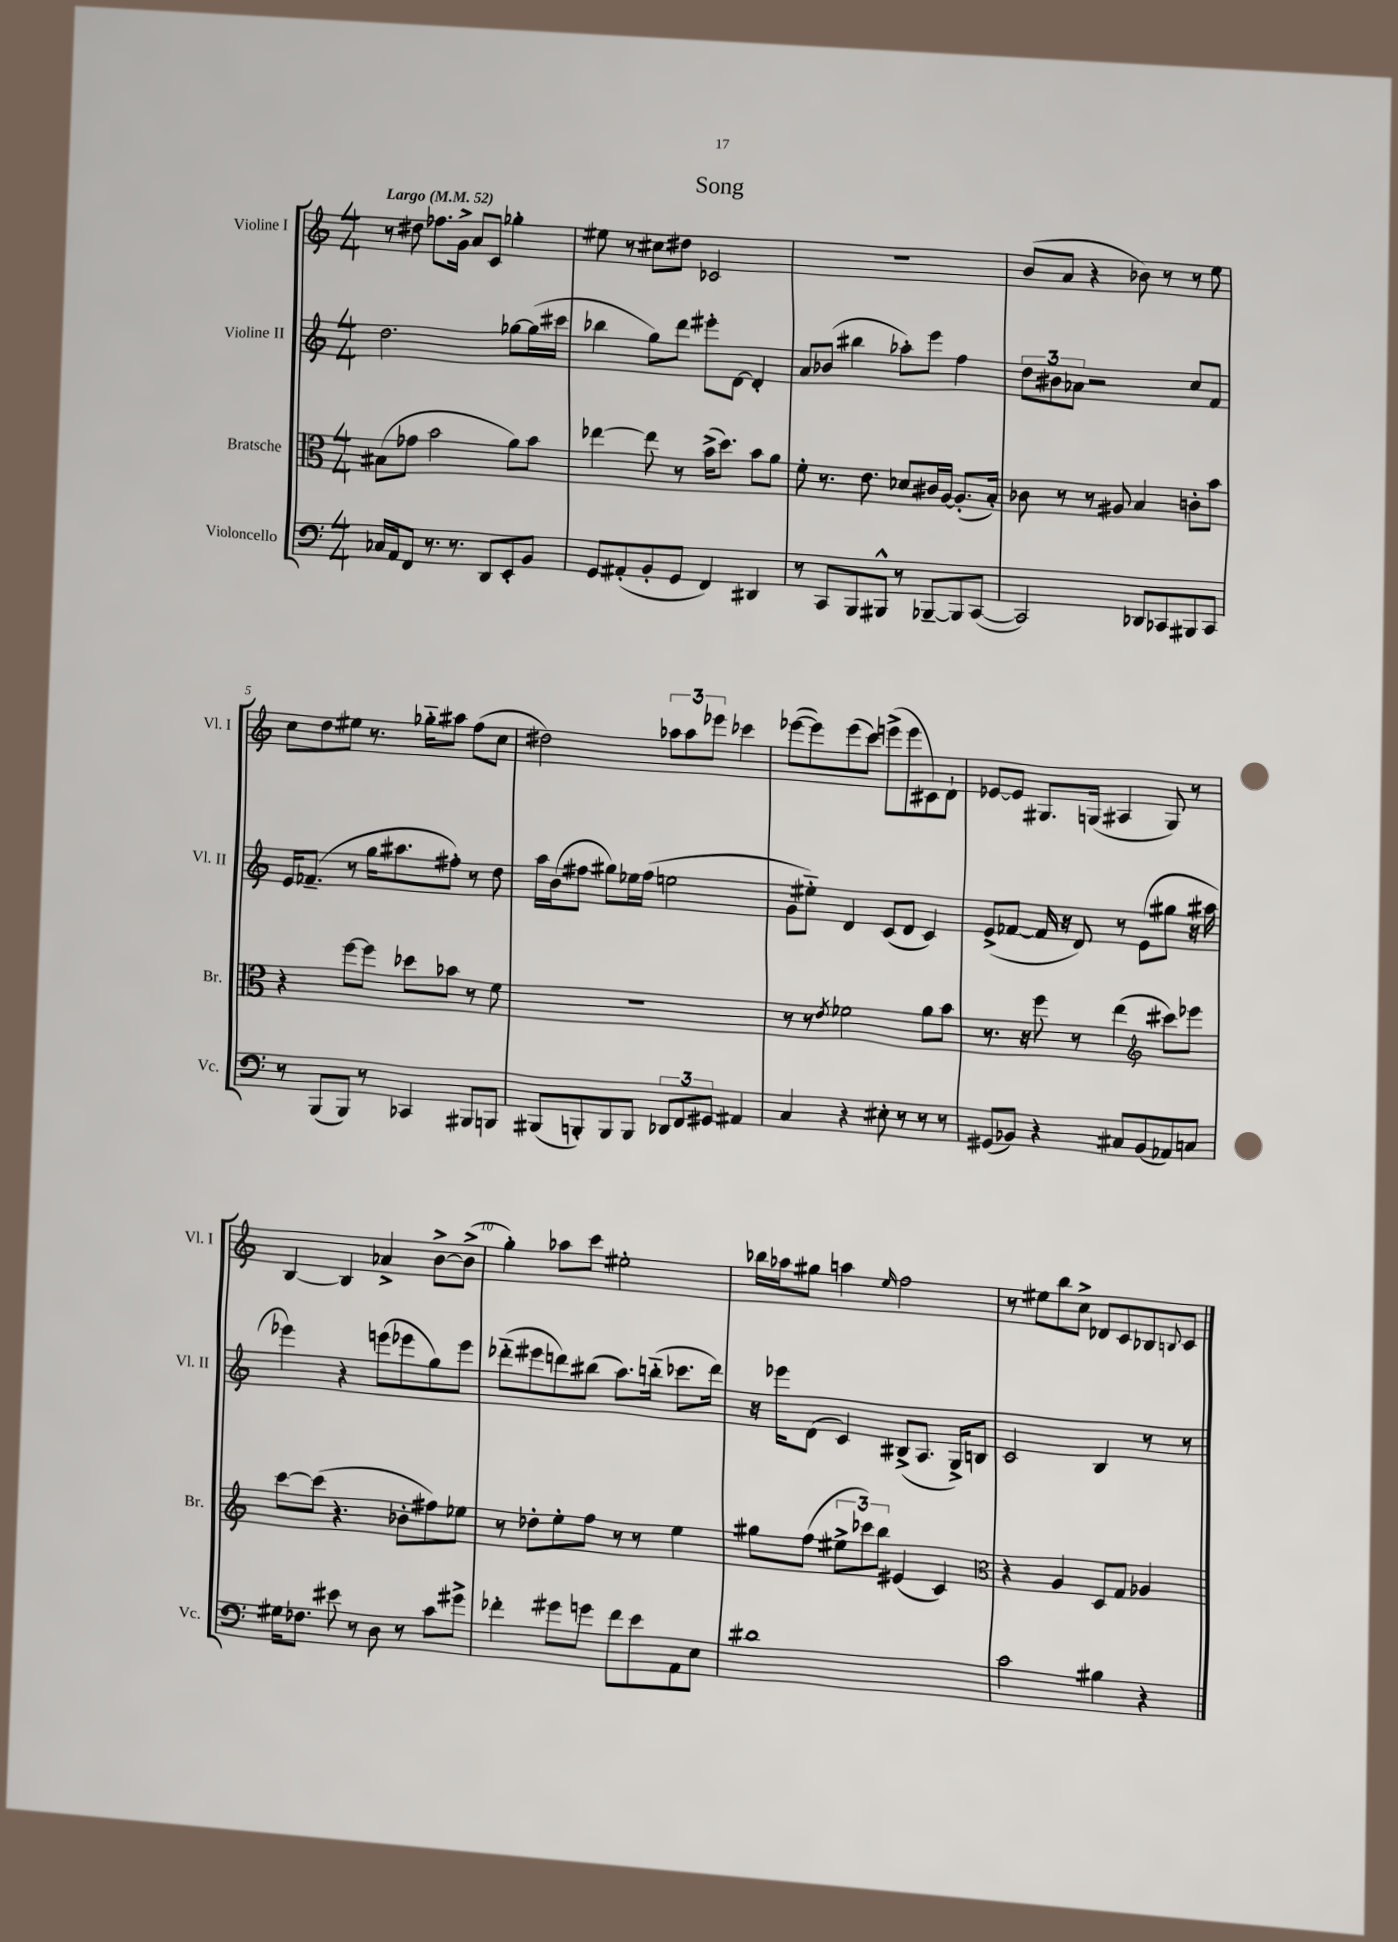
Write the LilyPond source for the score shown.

\header { title = "Song" }
<<
\new StaffGroup <<
\new Staff = "s0" \with { instrumentName = "Violine I" shortInstrumentName = "Vl. I" } {
    \clef treble \key c \major \numericTimeSignature \time 4/4 \tempo "Largo" 4 = 52
    r8 dis''8 fes''8. g'16-> a'8 c'8 ges''4-. |
    eis''8 r8 cis''8 dis''8 ces'2 |
    R1 |
    b'8( a'8 r4 bes'8) r8 r8 e''8 |
    c''8 d''8 eis''8 r8. ges''16-_ ais''8 f''8( c''8 |
    dis''2) \tuplet 3/2 { aes''8 aes''8 ees'''8 } ces'''4 |
    ees'''8~( ees'''8) ees'''8( c'''8) e'''8->( e'''8 cis'8) d'8-! |
    ees'8~ ees'8 gis8. g16( ais4 g8) r8 |
    b4~ b4 aes'4-> b'8~-> b'8->( |
    g''4-.) aes''8 c'''8 eis''2-. |
    bes''16 aes''16 gis''8 a''4 \grace { e''16 } f''2 |
    r8 eis''8 b''8 c''8-> des'8 c'8 bes8 \appoggiatura { b8 } c'8 \bar "|." |
}
\new Staff = "s1" \with { instrumentName = "Violine II" shortInstrumentName = "Vl. II" } {
    \clef treble \key c \major \numericTimeSignature \time 4/4
    d''2. ges''8~ ges''16( cis'''16 |
    bes''4 g''8) d'''8 eis'''8-. d'8~ d'4-. |
    a'8 bes'8( bis''4 aes''8-.) e'''8 f''4 |
    \tuplet 3/2 { d''8 bis'8 aes'8 } r2 c''8 f'8 |
    e'16 fes'8.--( r8 g''16 ais''8. fis''8-.) r8 d''8 |
    a''16 b'16( fis''8 gis''8) ees''16 fis''16( e''2 |
    g'8 eis''8-_) d'4 c'8( d'8 c'4) |
    e'8->( fes'8~ fes'16 r16 d'8) r8 e'8( gis''8 r16 ais''16 |
    ees'''4) r4 e'''8( ees'''8 g''8) ees'''8 |
    des'''8-_( eis'''8 d'''8) bis''8( a''8.) b''16-_( ces'''8. d'''16) |
    r16 ees'''16 d'8( c'4) bis8->( a8. g16->) b8 |
    c'2 b4 r8 r8 \bar "|." |
}
\new Staff = "s2" \with { instrumentName = "Bratsche" shortInstrumentName = "Br." } {
    \clef alto \key c \major \numericTimeSignature \time 4/4
    bis8( ges'8 b'2 a'8) b'8 |
    ees''4~ ees''8 r8 b'16->( d''8.) b'8 a'8 |
    f'8-. r8. e'8. des'8 cis'16 a16~ a8.-.( b16-.) |
    ces'8 r8 r8 ais8 b4 c'8-. b'8 |
    r4 f''8~ f''8 des''8 bes'8 r8 f'8 |
    R1 |
    r8 r8 \acciaccatura { e'8 } fes'2 a'8 b'8 |
    r8. r16 f''8 r8 e''4( \clef treble cis'''8) ees'''8 |
    c'''8~ c'''8( r4. bes'8-. fis''8) ees''8 |
    r8 des''8-. e''8-. f''8 r8 r8 e''4 |
    gis''8 f''8( \tuplet 3/2 { eis''8-> ces'''8) b''8 } eis'4( c'4) |
    \clef alto r4 a4 d8 g8 aes4 \bar "|." |
}
\new Staff = "s3" \with { instrumentName = "Violoncello" shortInstrumentName = "Vc." } {
    \clef bass \key c \major \numericTimeSignature \time 4/4
    ces16 a,16 f,8 r8. r8. d,8 e,8-. b,8 |
    g,8 ais,8-.( b,8-. g,8 f,4) dis,4 |
    r8 c,8 b,,8 bis,,8-^ r8 bes,,8~-- bes,,8 c,8~( |
    c,2) des,8 ces,8 bis,,8 ces,8 |
    r8 b,,8( b,,8) r8 ces,4 bis,,8 b,,8 |
    bis,,8( b,,8-.) b,,8 b,,8 \tuplet 3/2 { des,8 f,8 gis,8 } ais,4 |
    c4 r4 eis8-. r8 r8 r8 |
    gis,8( bes,8) r4 cis8 bes,8( aes,8) c8 |
    gis16 fes8. eis'8 r8 d8 r8 c'8 gis'8-> |
    fes'4-. gis'8 g'8 fes'8 e'8 a,8 e8 |
    dis'1 |
    c'2 bis4 r4 \bar "|." |
}
>>
>>
\layout { \context { \Score \override BarNumber.break-visibility = ##(#f #t #t) barNumberVisibility = #(every-nth-bar-number-visible 5) } }
